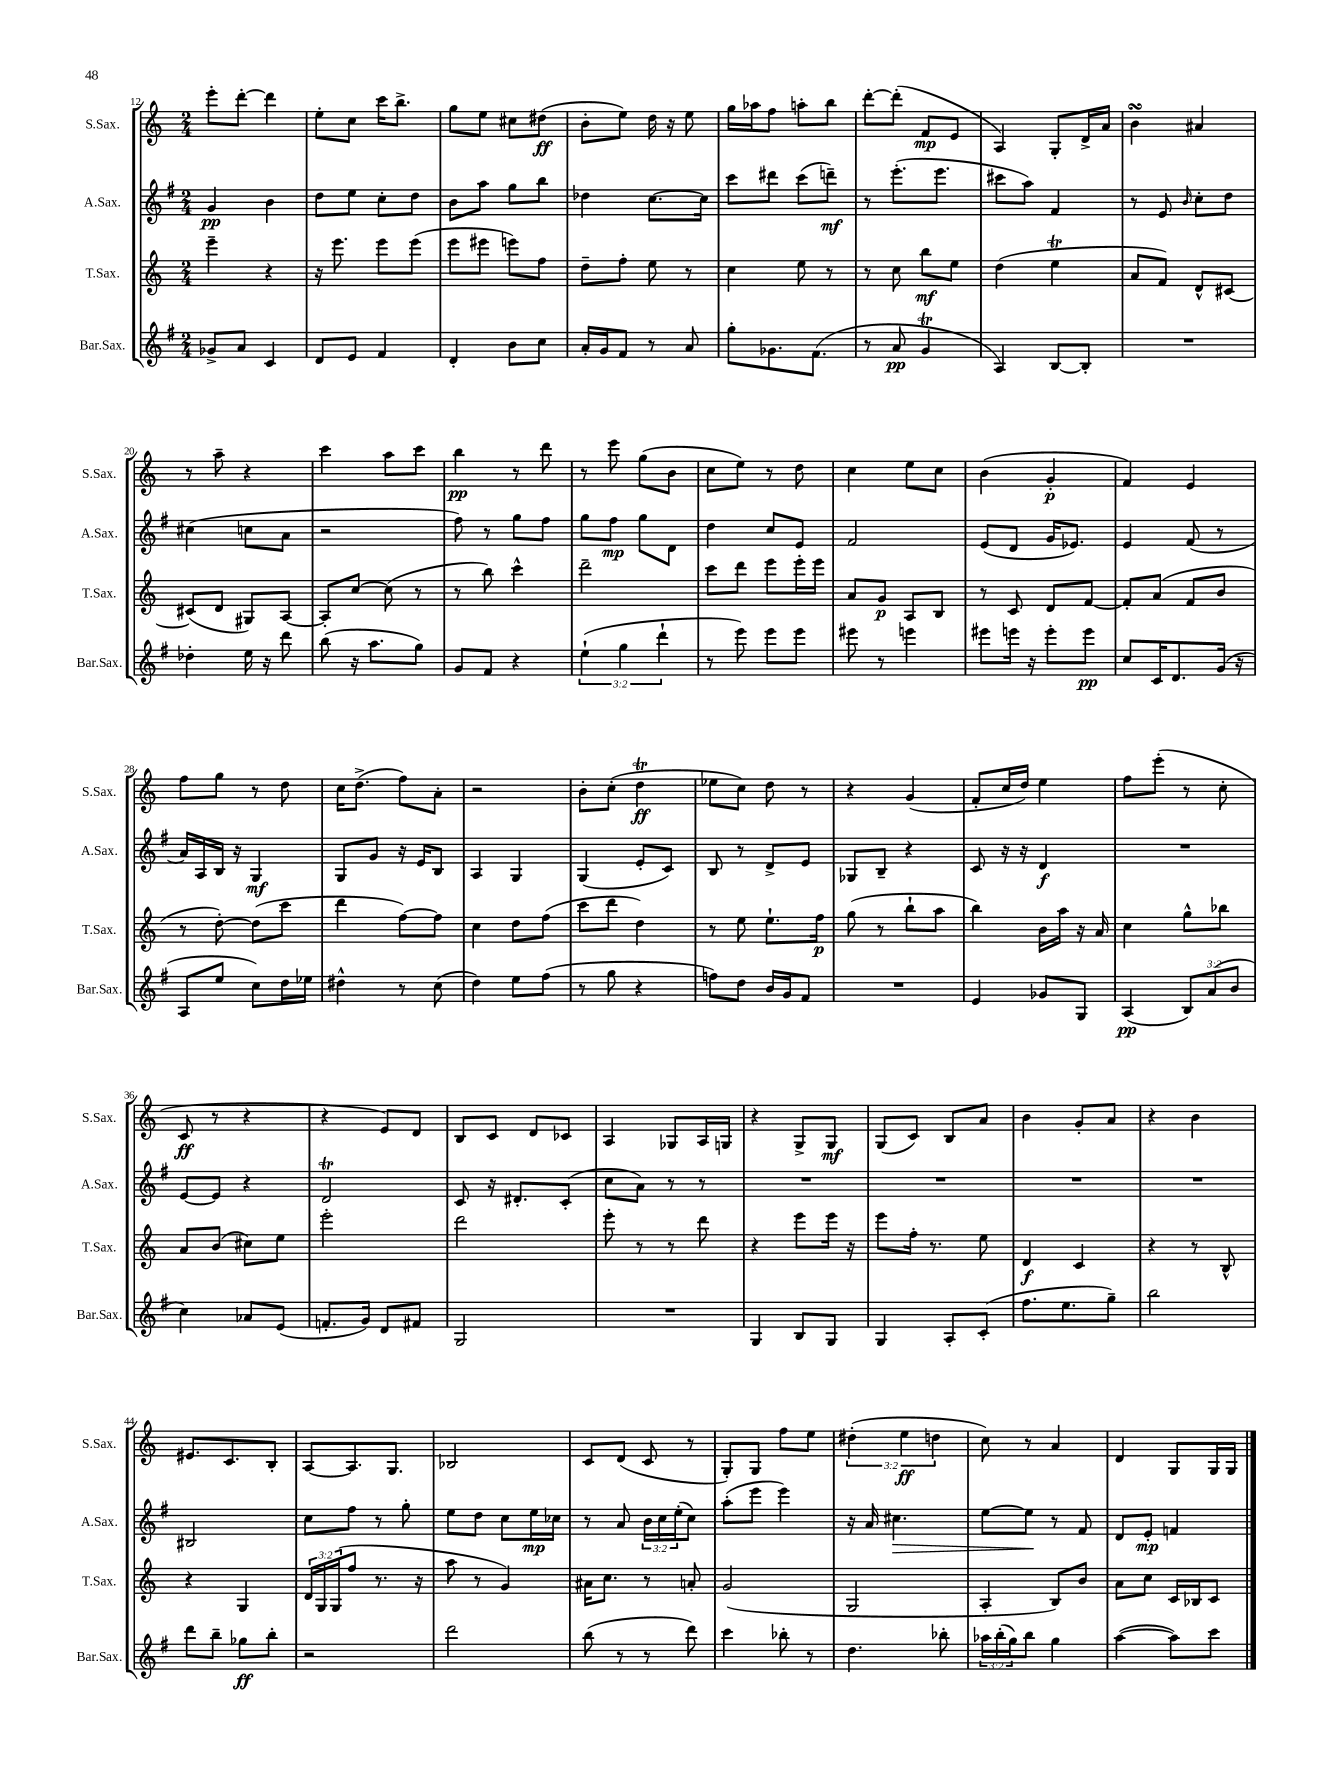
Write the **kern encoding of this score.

**kern	**dynam	**kern	**dynam	**kern	**dynam	**kern	**dynam
*part4	*part4	*part3	*part3	*part2	*part2	*part1	*part1
*staff4	*staff4	*staff3	*staff3	*staff2	*staff2	*staff1	*staff1
*I"Bar.Sax.	*	*I"T.Sax.	*	*I"A.Sax.	*	*I"S.Sax.	*
*I'Bar.Sax.	*	*I'T.Sax.	*	*I'A.Sax.	*	*I'S.Sax.	*
*clefG2	*	*clefG2	*	*clefG2	*	*clefG2	*
*k[f#]	*	*k[]	*	*k[f#]	*	*k[]	*
*M2/4	*	*M2/4	*	*M2/4	*	*M2/4	*
=12	=12	=12	=12	=12	=12	=12	=12
8g-X^/L	.	4eee~\	.	4g/	pp	8eee'\L	.
8a/J	.	.	.	.	.	[8ddd'\J	.
4c/	.	4r	.	4b\	.	4ddd\]	.
=13	=13	=13	=13	=13	=13	=13	=13
8d/L	.	16r	.	8dd\L	.	8ee'\L	.
.	.	8.eee\	.	.	.	.	.
8e/J	.	.	.	8ee\J	.	8cc\J	.
4f#/	.	8eee\L	.	8cc'\L	.	16ccc\KL	.
.	.	.	.	.	.	8.bb^\J	.
.	.	(8eee\J	.	8dd\J	.	.	.
=14	=14	=14	=14	=14	=14	=14	=14
4d'/	.	8eee\L	.	8b\L	.	8gg\L	.
.	.	8eee#X\J	.	8aa\J	.	8ee\J	.
8b\L	.	8eeen\L)	.	8gg\L	.	8cc#X\L	.
8cc\J	.	8ff\J	.	8bb\J	.	(8dd#X\J	ff
=15	=15	=15	=15	=15	=15	=15	=15
16a'/LL	.	8dd~\L	.	4dd-X\	.	8b'\L	.
16g/J	.	.	.	.	.	.	.
8f#/J	.	8ff'\J	.	.	.	8ee\J)	.
8r	.	8ee\	.	[8.cc\L	.	16dd\	.
.	.	.	.	.	.	16r	.
8a/	.	8r	.	.	.	8ee\	.
.	.	.	.	16cc\Jk]	.	.	.
=16	=16	=16	=16	=16	=16	=16	=16
8gg'\L	.	4cc\	.	8ccc\L	.	16gg\LL	.
.	.	.	.	.	.	16aa-X\J	.
8.g-X\	.	.	.	8ddd#X\J	.	8ff\J	.
.	.	8ee\	.	(8ccc\L	.	8aan'\L	.
(8.f#\J	.	.	.	.	.	.	.
.	.	8r	.	8dddn~\J)	mf	8bb\J	.
=17	=17	=17	=17	=17	=17	=17	=17
8r	.	8r	.	8r	.	[8ddd'\L	.
8a/	pp	8cc\	.	(8.eee'\L	.	(8ddd'\J]	.
4gT/	.	8bb\L	mf	.	.	8f/L	mp
.	.	.	.	8.eee\J	.	.	.
.	.	8ee\J	.	.	.	8e/J	.
=18	=18	=18	=18	=18	=18	=18	=18
4A/)	.	(4dd\	.	8ccc#X\L	.	4A/)	.
.	.	.	.	8aa\J)	.	.	.
[8B/L	.	4eet\	.	4f#/	.	8G'/L	.
8B'/J]	.	.	.	.	.	16d^/L	.
.	.	.	.	.	.	16a/JJ	.
=19	=19	=19	=19	=19	=19	=19	=19
2r	.	8a/L	.	8r	.	4bsSsS\	.
.	.	8f/J)	.	8e/	.	.	.
.	.	.	.	16qqb/	.	.	.
.	.	8d^^/L	.	8cc'\L	.	4a#X/	.
.	.	[8c#X/J	.	8dd\J	.	.	.
!!LO:LB:g=z
=20	=20	=20	=20	=20	=20	=20	=20
4dd-X'\	.	(8c#X/L]	.	(4cc#X\	.	8r	.
.	.	8d/J	.	.	.	8aa~\	.
16ee\	.	8G#X/L)	.	8ccn\L	.	4r	.
16r	.	.	.	.	.	.	.
8ddd\	.	[8A/J	.	8a\J	.	.	.
=21	=21	=21	=21	=21	=21	=21	=21
(8bb\	.	8A'/L]	.	2r	.	4ccc\	.
16r	.	[8cc/J	.	.	.	.	.
8.aa\L	.	.	.	.	.	.	.
.	.	(8cc\]	.	.	.	8aa\L	.
8gg\J)	.	8r	.	.	.	8ccc\J	.
=22	=22	=22	=22	=22	=22	=22	=22
8g/L	.	8r	.	8ff#\)	.	4bb\	pp
8f#/J	.	8bb\)	.	8r	.	.	.
4r	.	4ccc^^\	.	8gg\L	.	8r	.
.	.	.	.	8ff#\J	.	8ddd\	.
=23	=23	=23	=23	=23	=23	=23	=23
(6ee`\	.	2ddd~\	.	8gg\L	.	8r	.
.	.	.	.	8ff#\J	mp	8eee\	.
6gg\	.	.	.	.	.	.	.
.	.	.	.	8gg\L	.	(8gg\L	.
6ddd`\	.	.	.	.	.	.	.
.	.	.	.	8d\J	.	8b\J	.
=24	=24	=24	=24	=24	=24	=24	=24
8r	.	8ccc\L	.	4dd\	.	8cc\L	.
8eee\)	.	8ddd\J	.	.	.	8ee\J)	.
8eee\L	.	8eee\L	.	8cc/L	.	8r	.
8eee\J	.	16eee'\L	.	8e/J	.	8dd\	.
.	.	16eee\JJ	.	.	.	.	.
=25	=25	=25	=25	=25	=25	=25	=25
8eee#X\	.	8a/L	.	2f#/	.	4cc\	.
8r	.	8g/J	p	.	.	.	.
4eeen\	.	8A/L	.	.	.	8ee\L	.
.	.	8B/J	.	.	.	8cc\J	.
=26	=26	=26	=26	=26	=26	=26	=26
8eee#X\L	.	8r	.	(8e/L	.	(4b\	.
16eeen\Jk	.	8c/	.	8d/J	.	.	.
16r	.	.	.	.	.	.	.
8eee'\L	.	8d/L	.	16g/KL	.	4g'/	p
.	.	.	.	8.e-X/J)	.	.	.
8eee\J	pp	[8f/J	.	.	.	.	.
=27	=27	=27	=27	=27	=27	=27	=27
8cc/L	.	8f'/L]	.	4e/	.	4f/)	.
16c/K	.	(8a/J	.	.	.	.	.
8.d/	.	.	.	.	.	.	.
.	.	8f/L	.	(8f#/	.	4e/	.
(16g/Jk	.	8b/J	.	8r	.	.	.
16r	.	.	.	.	.	.	.
!!LO:LB:g=z
=28	=28	=28	=28	=28	=28	=28	=28
8A/L	.	8r	.	16a/LL)	.	8ff\L	.
.	.	.	.	16A/	.	.	.
8ee/J	.	[8dd'\)	.	16B/JJ	.	8gg\J	.
.	.	.	.	16r	.	.	.
8cc\L)	.	(8dd\L]	.	4G/	mf	8r	.
16dd\L	.	8ccc\J	.	.	.	8dd\	.
16ee-X\JJ	.	.	.	.	.	.	.
=29	=29	=29	=29	=29	=29	=29	=29
4dd#X^^\	.	4ddd\	.	8G/L	.	16cc\KL	.
.	.	.	.	.	.	(8.dd^\J	.
.	.	.	.	8g/J	.	.	.
8r	.	[8ff\L)	.	16r	.	8ff\L)	.
.	.	.	.	16e/KL	.	.	.
(8cc\	.	8ff\J]	.	8B/J	.	8a'\J	.
=30	=30	=30	=30	=30	=30	=30	=30
4dd\)	.	4cc\	.	4A/	.	2r	.
8ee\L	.	8dd\L	.	4G/	.	.	.
(8ff#\J	.	(8ff\J	.	.	.	.	.
=31	=31	=31	=31	=31	=31	=31	=31
8r	.	8ccc\L	.	(4G/	.	8b'\L	.
8gg\	.	8ddd\J	.	.	.	(8cc'\J	.
4r	.	4dd\)	.	8e'/L	.	4ddT\	ff
.	.	.	.	8c/J)	.	.	.
=32	=32	=32	=32	=32	=32	=32	=32
8ffn\L)	.	8r	.	8B/	.	8ee-X\L	.
8dd\J	.	8ee\	.	8r	.	8cc\J)	.
16b/LL	.	8.ee`\L	.	8d^/L	.	8dd\	.
16g/J	.	.	.	.	.	.	.
8f#/J	.	.	.	8e/J	.	8r	.
.	.	16ff\Jk	p	.	.	.	.
=33	=33	=33	=33	=33	=33	=33	=33
2r	.	(8gg\	.	8G-X/L	.	4r	.
.	.	8r	.	8B~/J	.	.	.
.	.	8bb`\L	.	4r	.	(4g/	.
.	.	8aa\J	.	.	.	.	.
=34	=34	=34	=34	=34	=34	=34	=34
4e/	.	4bb\)	.	8c/	.	8f'/L	.
.	.	.	.	16r	.	16cc/L	.
.	.	.	.	16r	.	16dd/JJ)	.
8g-X/L	.	16b\LL	.	4d/	f	4ee\	.
.	.	16aa\JJ	.	.	.	.	.
8G/J	.	16r	.	.	.	.	.
.	.	16a/	.	.	.	.	.
=35	=35	=35	=35	=35	=35	=35	=35
(4A/	pp	4cc\	.	2r	.	8ff\L	.
.	.	.	.	.	.	(8eee'\J	.
12B/L)	.	8gg^^\L	.	.	.	8r	.
(12a/	.	.	.	.	.	.	.
.	.	8bb-X\J	.	.	.	8cc'\	.
12b/J	.	.	.	.	.	.	.
!!LO:LB:g=z
=36	=36	=36	=36	=36	=36	=36	=36
4cc\)	.	8a/L	.	[8e/L	.	8c/	ff
.	.	(8b/J	.	8e/J]	.	8r	.
8a-X/L	.	8cc#X\L)	.	4r	.	4r	.
(8e/J	.	8ee\J	.	.	.	.	.
=37	=37	=37	=37	=37	=37	=37	=37
8.fn'/L	.	2eee'\	.	2dT/	.	4r	.
16g/Jk)	.	.	.	.	.	.	.
8d/L	.	.	.	.	.	8e/L)	.
8f#X/J	.	.	.	.	.	8d/J	.
=38	=38	=38	=38	=38	=38	=38	=38
2G/	.	2ddd\	.	8c/	.	8B/L	.
.	.	.	.	16r	.	8c/J	.
.	.	.	.	8.d#X'/L	.	.	.
.	.	.	.	.	.	8d/L	.
.	.	.	.	(8c'/J	.	8c-X/J	.
=39	=39	=39	=39	=39	=39	=39	=39
2r	.	8eee'\	.	8cc\L	.	4A/	.
.	.	8r	.	8a\J)	.	.	.
.	.	8r	.	8r	.	8G-X/L	.
.	.	8ddd\	.	8r	.	16A/L	.
.	.	.	.	.	.	16Gn/JJ	.
=40	=40	=40	=40	=40	=40	=40	=40
4G/	.	4r	.	2r	.	4r	.
8B/L	.	8eee\L	.	.	.	8G^/L	.
8G/J	.	16eee\Jk	.	.	.	8G/J	mf
.	.	16r	.	.	.	.	.
=41	=41	=41	=41	=41	=41	=41	=41
4G/	.	8eee\L	.	2r	.	(8G/L	.
.	.	16ff'\Jk	.	.	.	8c/J)	.
.	.	8.r	.	.	.	.	.
8A'/L	.	.	.	.	.	8B/L	.
(8c'/J	.	8ee\	.	.	.	8a/J	.
=42	=42	=42	=42	=42	=42	=42	=42
8.ff#\L	.	4d/	f	2r	.	4b\	.
8.ee\	.	.	.	.	.	.	.
.	.	4c/	.	.	.	8g'/L	.
8gg~\J)	.	.	.	.	.	8a/J	.
=43	=43	=43	=43	=43	=43	=43	=43
2bb\	.	4r	.	2r	.	4r	.
.	.	8r	.	.	.	4b\	.
.	.	8B^^/	.	.	.	.	.
!!LO:LB:g=z
=44	=44	=44	=44	=44	=44	=44	=44
8ddd\L	.	4r	.	2B#X/	.	8.e#X/L	.
8bb~\J	.	.	.	.	.	.	.
.	.	.	.	.	.	8.c/	.
8gg-X\L	ff	4G/	.	.	.	.	.
8bb'\J	.	.	.	.	.	8B'/J	.
=45	=45	=45	=45	=45	=45	=45	=45
2r	.	24d/LL	.	8cc\L	.	[8A/L	.
.	.	24G/	.	.	.	.	.
.	.	(24G/J	.	.	.	.	.
.	.	8ff/J	.	8ff#\J	.	8.A/]	.
.	.	8.r	.	8r	.	.	.
.	.	.	.	.	.	8.G/J	.
.	.	.	.	8gg'\	.	.	.
.	.	16r	.	.	.	.	.
=46	=46	=46	=46	=46	=46	=46	=46
2ddd\	.	8aa\	.	8ee\L	.	2B-X/	.
.	.	8r	.	8dd\J	.	.	.
.	.	4g/)	.	8cc\L	.	.	.
.	.	.	.	16ee\L	mp	.	.
.	.	.	.	16cc-X\JJ	.	.	.
=47	=47	=47	=47	=47	=47	=47	=47
(8bb\	.	16a#X\KL	.	8r	.	8c/L	.
.	.	8.cc\J	.	.	.	.	.
8r	.	.	.	8a/	.	(8d/J	.
8r	.	8r	.	24b\LL	.	8c/	.
.	.	.	.	24cc\	.	.	.
.	.	.	.	(24ee'\J	.	.	.
8ddd\)	.	8an'/	.	8cc\J)	.	8r	.
=48	=48	=48	=48	=48	=48	=48	=48
4ccc\	.	(2g/	.	(8aa'\L	.	8G'/L)	.
.	.	.	.	8eee\J	.	8G/J	.
8bb-X'\	.	.	.	4eee\)	.	8ff\L	.
8r	.	.	.	.	.	8ee\J	.
=49	=49	=49	=49	=49	=49	=49	=49
4.dd\	.	2G/	.	16r	.	(6dd#X'\	.
.	.	.	.	16a/	.	.	.
!	!	!	!	!	!LO:HP:b	!	!
.	.	.	.	4.cc#X\	>	.	.
.	.	.	.	.	.	6ee\	ff
.	.	.	.	.	.	6ddn\	.
8bb-X'\	.	.	.	.	.	.	.
=50	=50	=50	=50	=50	=50	=50	=50
24aa-X\LL	.	4A'/	.	[8ee\L	.	8cc\)	.
(24bb'\	.	.	.	.	.	.	.
24gg\J)	.	.	.	.	.	.	.
8bb\J	.	.	.	8ee\J]	.	8r	.
4gg\	.	8B/L)	.	8r	]	4a/	.
.	.	8b/J	.	8f#/	.	.	.
=51	=51	=51	=51	=51	=51	=51	=51
([4aa\	.	8a\L	.	8d/L	.	4d/	.
.	.	8cc\J	.	8e'/J	mp	.	.
8aa\L])	.	16c/LL	.	4fn/	.	8G/L	.
.	.	16B-X/J	.	.	.	.	.
8ccc\J	.	8c/J	.	.	.	16G/L	.
.	.	.	.	.	.	16G/JJ	.
==	==	==	==	==	==	==	==
*-	*-	*-	*-	*-	*-	*-	*-
